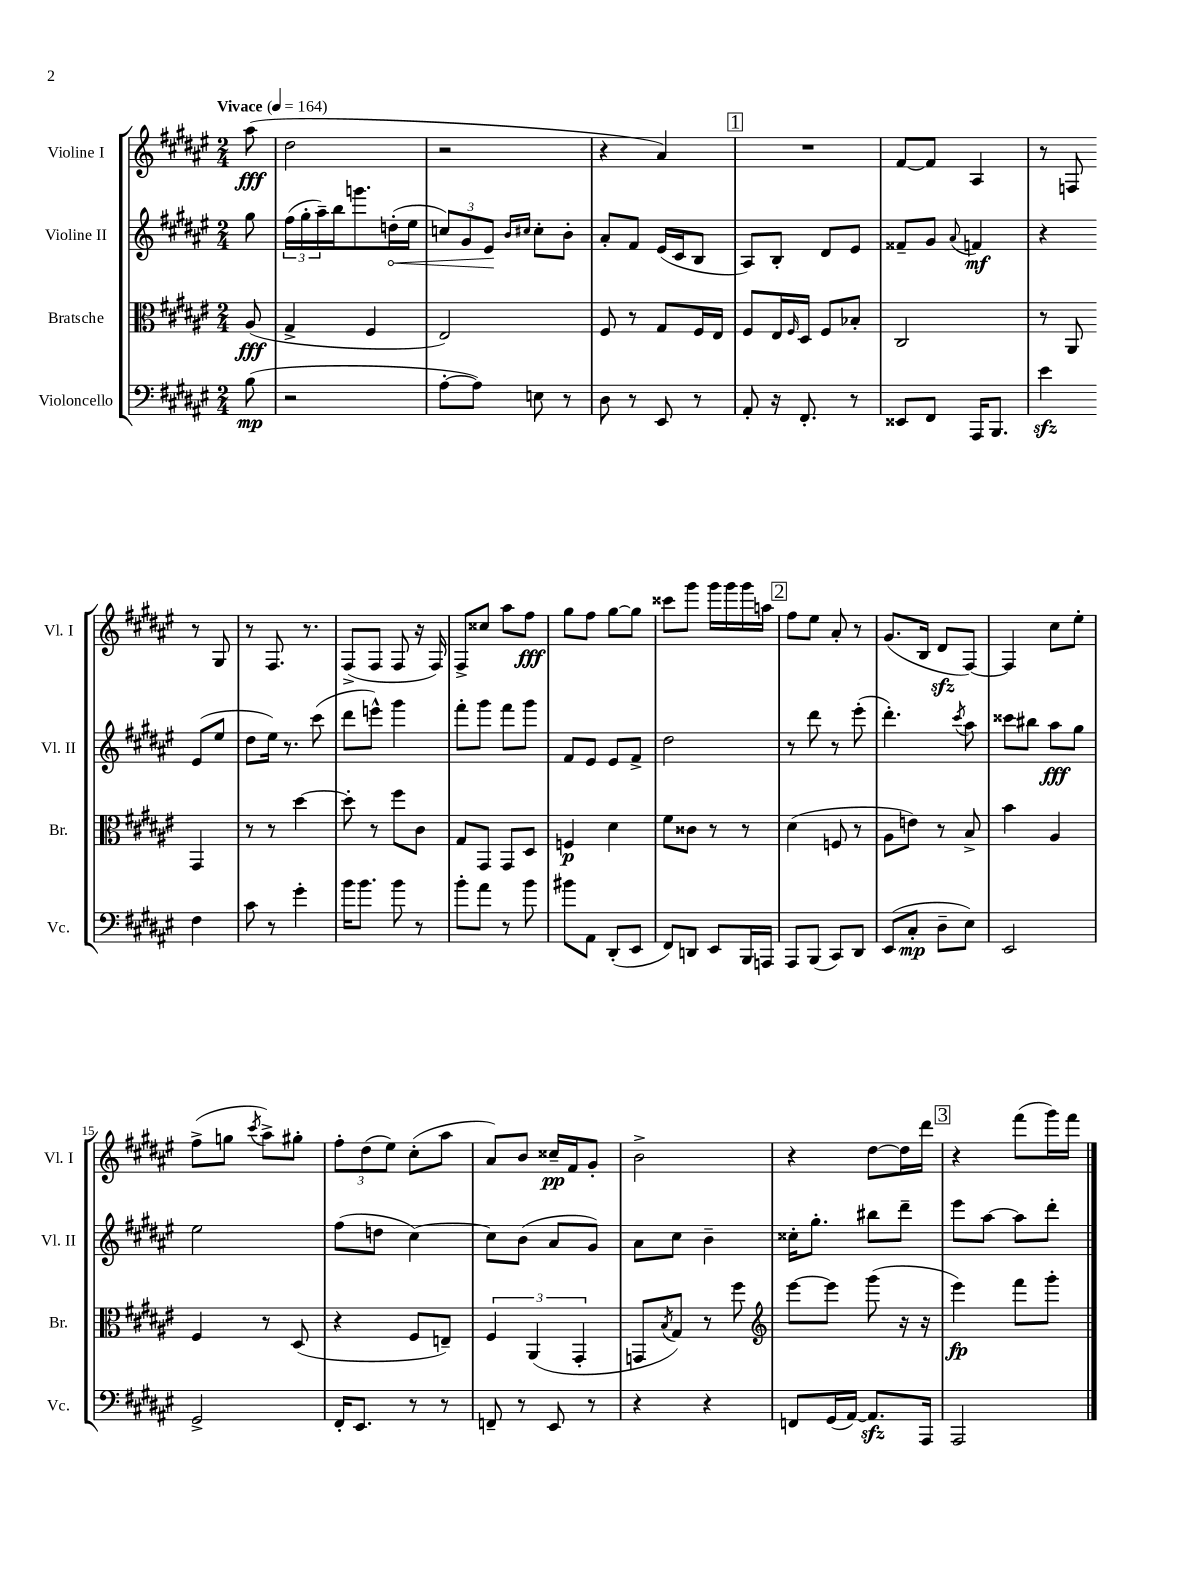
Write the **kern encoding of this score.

**kern	**dynam	**kern	**dynam	**kern	**dynam	**kern	**dynam
*part4	*part4	*part3	*part3	*part2	*part2	*part1	*part1
*staff4	*staff4	*staff3	*staff3	*staff2	*staff2	*staff1	*staff1
*I"Violoncello	*	*I"Bratsche	*	*I"Violine II	*	*I"Violine I	*
*I'Vc.	*	*I'Br.	*	*I'Vl. II	*	*I'Vl. I	*
*clefF4	*	*clefC3	*	*clefG2	*	*clefG2	*
*k[f#c#g#d#a#e#]	*	*k[f#c#g#d#a#e#]	*	*k[f#c#g#d#a#e#]	*	*k[f#c#g#d#a#e#]	*
*M2/4	*	*M2/4	*	*M2/4	*	*M2/4	*
*MM164	*	*MM164	*	*MM164	*	*MM164	*
=	=	=	=	=	=	=	=
!	!	!	!	!	!	!LO:TX:a:B:t=Vivace	!
(8B\	mp	(8A#/	fff	8gg#\	.	(8aa#\	fff
=1	=1	=1	=1	=1	=1	=1	=1
2r	.	4G#^/	.	(24ff#\LL	.	2dd#\	.
.	.	.	.	24gg#'\	.	.	.
.	.	.	.	24aa#~\)	.	.	.
.	.	.	.	16bb\J	.	.	.
.	.	.	.	8.gggn\	.	.	.
.	.	4F#/	.	.	.	.	.
!	!	!	!	!	!LO:HP:b	!	!
.	.	.	.	(16ddn'\L	<	.	.
.	.	.	.	16ee#\JJ	.	.	.
=2	=2	=2	=2	=2	=2	=2	=2
[8A#'\L	.	2E#/)	.	12ccn/L)	.	2r	.
.	.	.	.	12g#/	.	.	.
8A#\J])	.	.	.	.	.	.	.
.	.	.	.	12e#/J	.	.	.
.	.	.	.	16qqb/LL	.	.	.
.	.	.	.	16qqcc#X/JJ	.	.	.
8En\	.	.	.	8cc#'\L	[	.	.
8r	.	.	.	8b'\J	.	.	.
=3	=3	=3	=3	=3	=3	=3	=3
8D#\	.	8F#/	.	8a#'/L	.	4r	.
8r	.	8r	.	8f#/J	.	.	.
8EE#/	.	8G#/L	.	(16e#/LL	.	4a#/)	.
.	.	.	.	16c#/J	.	.	.
8r	.	16F#/L	.	8B/J	.	.	.
.	.	16E#/JJ	.	.	.	.	.
!!LO:REH:place=s1:t=1
=4	=4	=4	=4	=4	=4	=4	=4
8AA#'/	.	8F#/L	.	8A#/L)	.	2r	.
16r	.	16E#/L	.	8B'/J	.	.	.
.	.	16qqF#/	.	.	.	.	.
8.FF#'/	.	16D#/JJ	.	.	.	.	.
.	.	8F#/L	.	8d#/L	.	.	.
8r	.	8B-X'/J	.	8e#/J	.	.	.
=5	=5	=5	=5	=5	=5	=5	=5
8EE##X/L	.	2C#/	.	8f##X~/L	.	[8f#/L	.
8FF#/J	.	.	.	8g#/J	.	8f#/J]	.
.	.	.	.	8qqa#/	.	.	.
16AAA#/KL	.	.	.	4fn/	mf	4A#/	.
8.BBB/J	.	.	.	.	.	.	.
=6	=6	=6	=6	=6	=6	=6	=6
4e#zz\	.	8r	.	4r	.	8r	.
.	.	8AA#/	.	.	.	8Fn/	.
4F#\	.	4GG#/	.	(8e#/L	.	8r	.
.	.	.	.	8ee#/J	.	8G#/	.
!!LO:LB:g=z
=7	=7	=7	=7	=7	=7	=7	=7
8c#\	.	8r	.	8dd#\L	.	8r	.
8r	.	8r	.	16ee#\Jk)	.	8.F#/	.
.	.	.	.	8.r	.	.	.
4g#'\	.	[4dd#\	.	.	.	.	.
.	.	.	.	.	.	8.r	.
.	.	.	.	(8ccc#\	.	.	.
=8	=8	=8	=8	=8	=8	=8	=8
16b\KL	.	8dd#'\]	.	8ddd#\L	.	(8F#^/L	.
8.b\J	.	.	.	.	.	.	.
.	.	8r	.	8eeen^^\J)	.	8F#/J	.
8b\	.	8ff#\L	.	4ggg#\	.	8F#/	.
8r	.	8c#\J	.	.	.	16r	.
.	.	.	.	.	.	16F#/)	.
=9	=9	=9	=9	=9	=9	=9	=9
8b'\L	.	8G#/L	.	8fff#'\L	.	8F#^/L	.
8a#\J	.	8GG#/J	.	8ggg#\J	.	8cc##X/J	.
8r	.	8GG#/L	.	8fff#\L	.	8aa#\L	.
8b\	.	8D#/J	.	8ggg#\J	.	8ff#\J	fff
=10	=10	=10	=10	=10	=10	=10	=10
8b#X\L	.	4Fn/	p	8f#/L	.	8gg#\L	.
8AA#\J	.	.	.	8e#/J	.	8ff#\J	.
(8DD#'/L	.	4d#\	.	8e#/L	.	[8gg#\L	.
8EE#/J	.	.	.	8f#^/J	.	8gg#\J]	.
=11	=11	=11	=11	=11	=11	=11	=11
8FF#/L)	.	8f#\L	.	2dd#\	.	8ccc##X\L	.
8DDn/J	.	8c##X\J	.	.	.	8ggg#\J	.
8EE#/L	.	8r	.	.	.	16ggg#\LL	.
.	.	.	.	.	.	16ggg#\	.
16BBB/L	.	8r	.	.	.	16ggg#\	.
16AAAn/JJ	.	.	.	.	.	16aan\JJ	.
!!LO:REH:place=s1:t=2
=12	=12	=12	=12	=12	=12	=12	=12
8AAA#/L	.	(4d#\	.	8r	.	8ff#\L	.
(8BBB/J	.	.	.	8ddd#\	.	8ee#\J	.
8CC#/L)	.	8Fn/	.	8r	.	8a#'/	.
8DD#/J	.	8r	.	(8eee#'\	.	8r	.
=13	=13	=13	=13	=13	=13	=13	=13
(8EE#/L	.	8A#\L	.	4.ddd#'\)	.	(8.g#/L	.
8C#'/J	mp	8en\J)	.	.	.	.	.
.	.	.	.	.	.	16B/Jk	.
8D#~\L	.	8r	.	.	.	8d#zz/L	.
.	.	.	.	8qccc#/	.	.	.
8E#\J)	.	8B^/	.	8aa#\	.	[8F#/J)	.
=14	=14	=14	=14	=14	=14	=14	=14
2EE#/	.	4b\	.	8ccc##X\L	.	4F#/]	.
.	.	.	.	8bb#X\J	.	.	.
.	.	4A#/	.	8aa#\L	fff	8cc#\L	.
.	.	.	.	8gg#\J	.	8ee#'\J	.
!!LO:LB:g=z
=15	=15	=15	=15	=15	=15	=15	=15
2GG#^/	.	4F#/	.	2ee#\	.	(8ff#^\L	.
.	.	.	.	.	.	8ggn\J	.
.	.	.	.	.	.	8qccc#/	.
.	.	8r	.	.	.	8aa#^\L)	.
.	.	(8D#/	.	.	.	8gg#X'\J	.
=16	=16	=16	=16	=16	=16	=16	=16
16FF#'/KL	.	4r	.	(8ff#\L	.	12ff#'\L	.
8.EE#/J	.	.	.	.	.	.	.
.	.	.	.	.	.	(12dd#\	.
.	.	.	.	8ddn\J	.	.	.
.	.	.	.	.	.	12ee#\J)	.
8r	.	8F#/L	.	[4cc#\)	.	(8cc#'\L	.
8r	.	8En~/J)	.	.	.	8aa#\J	.
=17	=17	=17	=17	=17	=17	=17	=17
8FFn~/	.	6F#/	.	8cc#\L]	.	8a#/L)	.
8r	.	.	.	(8b\J	.	8b/J	.
.	.	(6AA#/	.	.	.	.	.
8EE#/	.	.	.	8a#/L	.	16cc##X~/LL	pp
.	.	.	.	.	.	16f#/J	.
.	.	6GG#'/	.	.	.	.	.
8r	.	.	.	8g#/J)	.	8g#'/J	.
=18	=18	=18	=18	=18	=18	=18	=18
4r	.	8GGn/L	.	8a#\L	.	2b^\	.
.	.	8qB/	.	.	.	.	.
.	.	8G#/J)	.	8cc#\J	.	.	.
4r	.	8r	.	4b~\	.	.	.
.	.	8ff#\	.	.	.	.	.
=19	=19	=19	=19	=19	=19	=19	=19
*	*	*clefG2	*	*	*	*	*
8FFn/L	.	[8eee#\L	.	16cc##X'\KL	.	4r	.
.	.	.	.	8.gg#'\J	.	.	.
(16GG#/L	.	8eee#\J]	.	.	.	.	.
[16AA#/JJ)	.	.	.	.	.	.	.
8.AA#zz/L]	.	(8ggg#\	.	8bb#X\L	.	[8dd#\L	.
.	.	16r	.	8ddd#~\J	.	16dd#\L]	.
16AAA#/Jk	.	16r	.	.	.	16ddd#\JJ	.
!!LO:REH:place=s1:t=3
=20	=20	=20	=20	=20	=20	=20	=20
2AAA#/	.	4eee#\)	fp	8eee#\L	.	4r	.
.	.	.	.	[8aa#\J	.	.	.
.	.	8fff#\L	.	8aa#\L]	.	(8fff#\L	.
.	.	8ggg#'\J	.	8ddd#'\J	.	16ggg#\L)	.
.	.	.	.	.	.	16fff#\JJ	.
==	==	==	==	==	==	==	==
*-	*-	*-	*-	*-	*-	*-	*-
